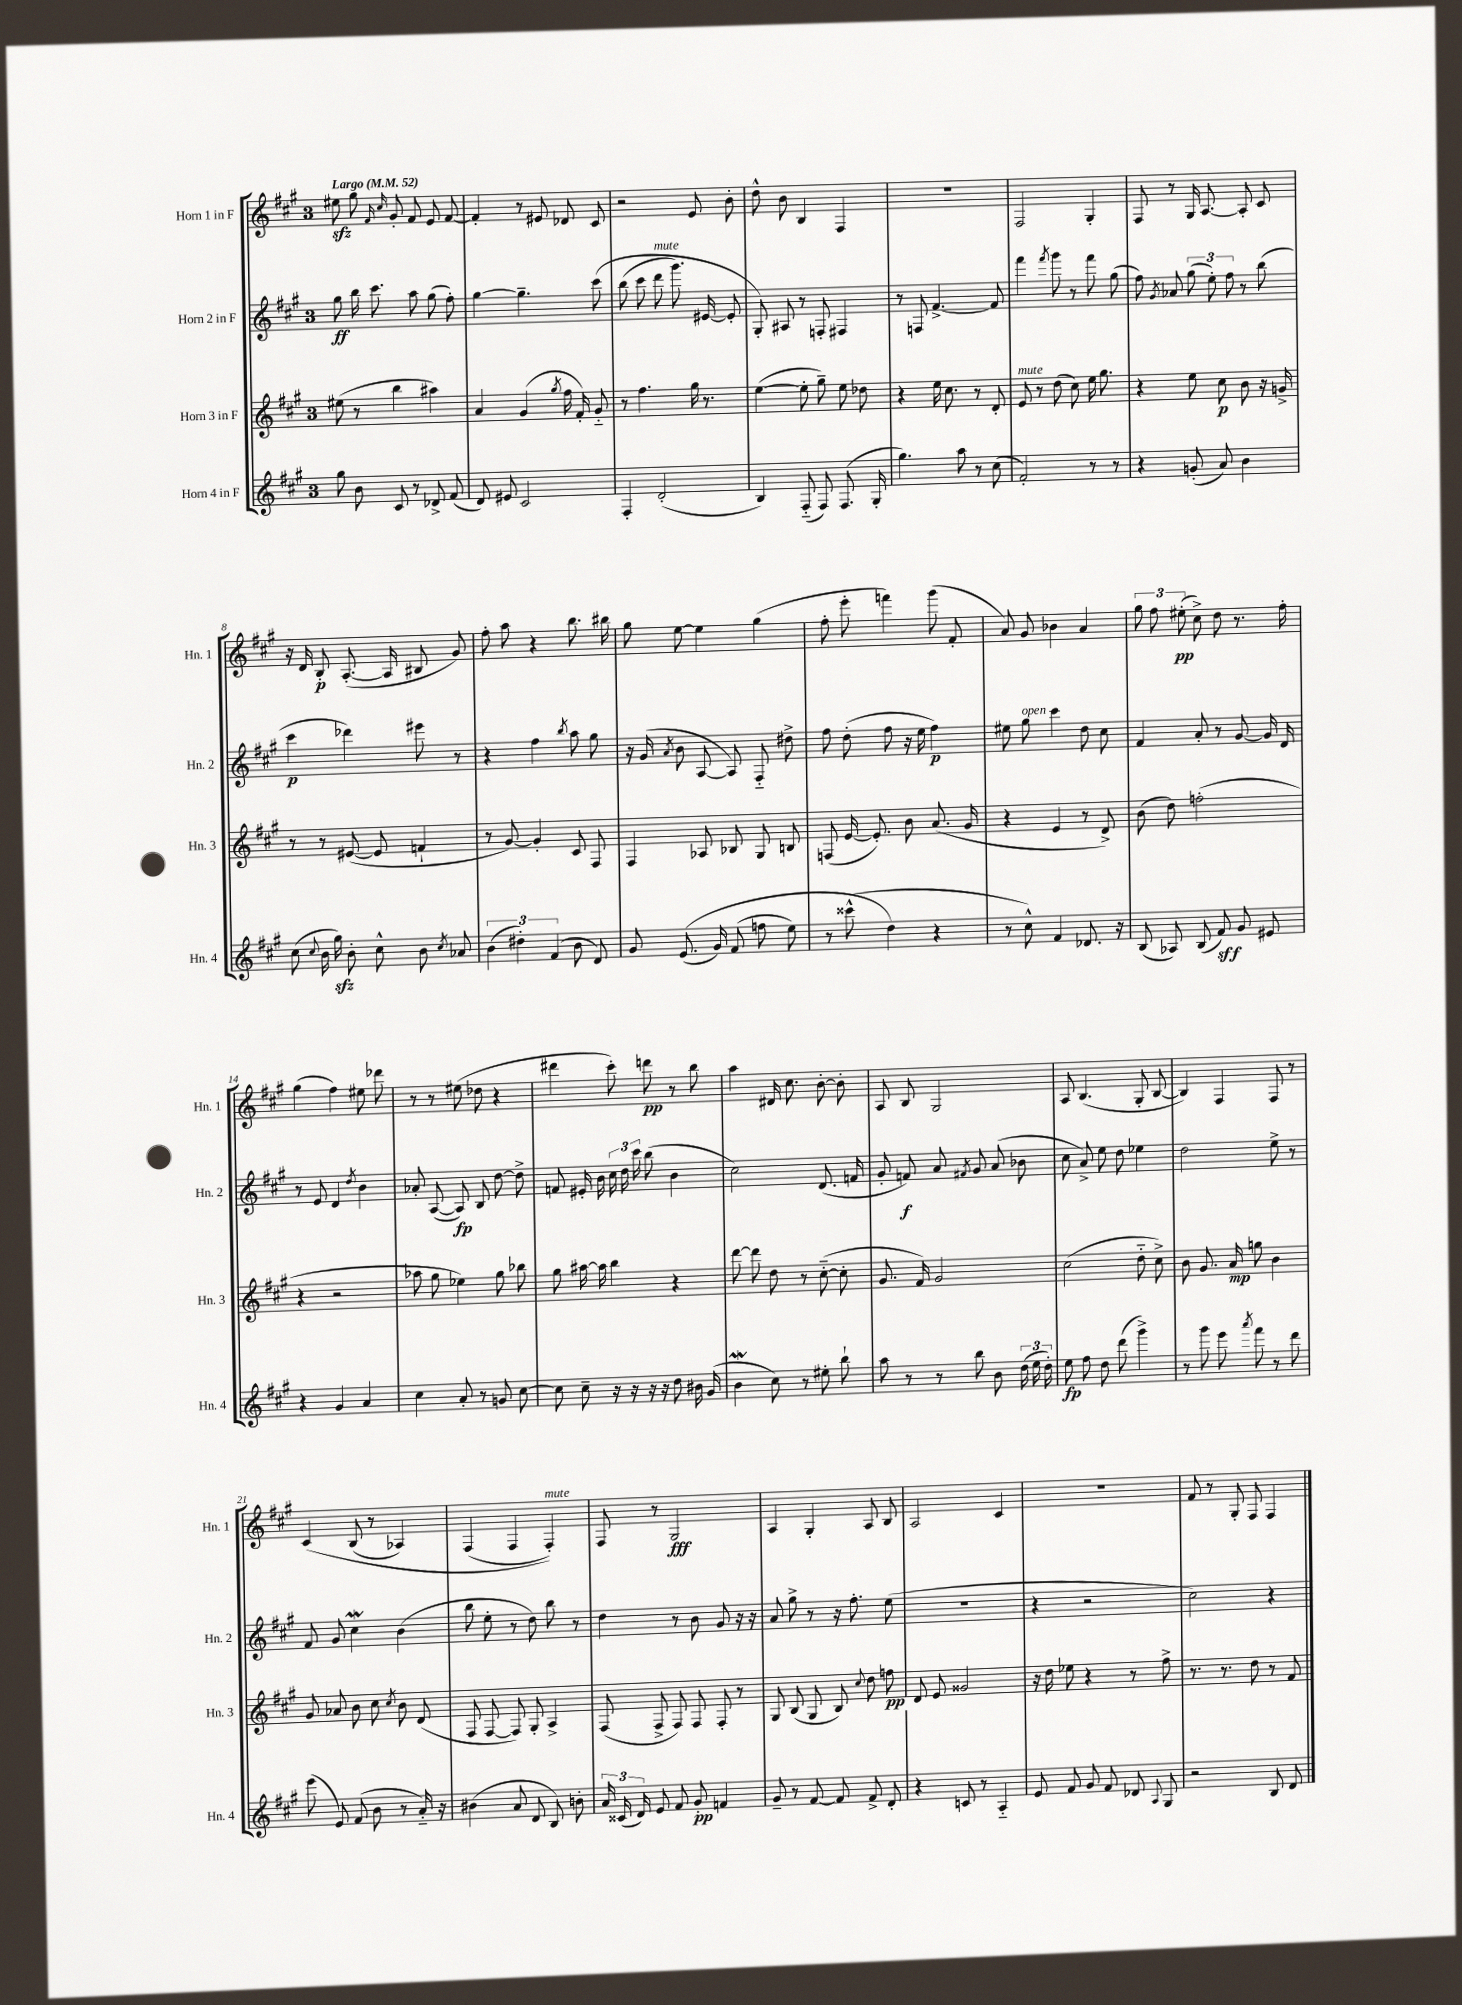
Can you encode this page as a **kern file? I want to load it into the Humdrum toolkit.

**kern	**kern	**kern	**kern
*staff4	*staff3	*staff2	*staff1
*clefG2	*clefG2	*clefG2	*clefG2
*k[f#c#g#]	*k[f#c#g#]	*k[f#c#g#]	*k[f#c#g#]
*M3/4	*M3/4	*M3/4	*M3/4
*MM52	*MM52	*MM52	*MM52
8gg#\	(8ee#\	8gg#\	8ee#\
8b\	8r	16bb\	8gg#\
.	.	8.ccc#\	.
.	.	.	16qqf#/
.	.	.	16qqcc#/
8c#/	4bb\	.	8g#'/
8r	.	8aa\	8f#/
8d-^/	4aa#\)	(8gg#\	8e/
(8f#/	.	8ff#'\)	[8f#/
=	=	=	=
8d/)	4a/	[4gg#\	4f#'/]
8e#/	.	.	.
2c#/	(4g#/	4.gg#~\]	8r
.	.	.	8e#/
.	8qgg#/	.	.
.	16ff#\	.	8d-/
.	16f#'/)	.	.
.	8g#'~/	&(8ccc#\	8c#/
=	=	=	=
4F#'/	8r	(8bb\	2r
.	4.ff#\	8ccc#\	.
(2d'/	.	8ddd\	.
.	.	8.ggg#\)	.
.	16gg#\	.	8e/
.	8.r	[16e#/	.
.	.	8e#'/]	8b'\
=	=	=	=
4B/)	([4ee\	8G#'/&)	8dd^^\
.	.	8A#/	8b\
(8F#'~/	8ee'\]	8r	4B/
8F#/)	8gg#~\)	8F'/	.
(8.F#/	8ee\	4F#/	4F#/
.	8dd-\	.	.
16G#'/	.	.	.
=	=	=	=
4.gg#\)	4r	8r	2.r
.	.	8F/	.
.	16ee\	[4.f#^/	.
.	8.cc#\	.	.
8aa\	.	.	.
8r	8r	.	.
(8cc#\	8d'/	8f#/]	.
=	=	=	=
2f#'/)	8e/	4fff#\	2F#/
.	8r	.	.
.	.	8qfff#/	.
.	(8dd\	8ggg#\	.
.	8cc#\)	8r	.
8r	16ee\	8fff#\	4G#'/
.	8.gg#\	.	.
8r	.	(8gg#\	.
=	=	=	=
4r	4r	8ff#\)	8F#/
.	.	8qg#/	.
.	.	8a-/	8r
(8g'/	8ee\	(12gg#\	16G#/
.	.	.	[8.A/
.	.	12ee'\)	.
8a/)	8cc#\	.	.
.	.	12ff#\	.
4b\	8b\	8r	8A'/]
.	16r	(8bb\	8c#/
.	16g^/	.	.
=	=	=	=
(8cc#\	8r	4ccc#\	16r
.	.	.	16d/
8qqcc#/	.	.	.
16b\	8r	.	8B'/
16gg#\)	.	.	.
8b'\	([8e#/	4ddd-\)	([8.A'/
8cc#^^\	8e#/]	.	.
.	.	.	16A/]
8b\	4f`/	8eee#\	8B#/
8qcc#/	.	.	.
8a-/	.	8r	8g#/)
=	=	=	=
(6b\	8r	4r	8ff#'\
.	[8g#/)	.	8aa\
6dd#'\)	.	.	.
.	4g#'/]	4ff#\	4r
(6f#/	.	.	.
.	.	8qbb/	.
8b\	8c#/	8aa\	8.bb\
8d/)	8F#/	8gg#\	.
.	.	.	16bb#\
=	=	=	=
8g#/	4F#/	16r	8gg#\
.	.	(16g#/	.
.	.	8qa/	.
&((8.e/	.	8b\	[8ee\
.	8A-/	[8A/	4ee\]
16g#/)	.	.	.
(8f#/	8B-/	8A/])	.
8ff\	8G#/	8F#'~/	(4gg#\
8ee\)	8B/	8dd#^\	.
=	=	=	=
8r	(8F/	8ff#\	8ff#'\
(8ccc##^^\	[16e/	(8dd'\	8eee'\
.	8.e'/])	.	.
4dd\&)	.	8ff#\	4fff\)
.	8b\	16r	.
.	.	16ee\	.
4r	(8.a/	4ff#\)	(8ggg#\
.	.	.	8f#'/
.	16g#/	.	.
=	=	=	=
8r	4r	8ee#\	8a/)
8cc#^^\)	.	8gg#\	8g#/
4f#/	4e/	4ccc#\	4b-\
8.d-/	8r	8dd\	4a/
.	8d^/)	8cc#\	.
16r	.	.	.
=	=	=	=
(8B/	(8b\	4f#/	12gg#\
.	.	.	12ff#\
8A-/)	8dd\)	.	.
.	.	.	(12ee#'\
(8B/	(2ff'\	8a'/	8cc#^\)
8f#/)	.	8r	8dd\
8g#/	.	[8g#/	8.r
8e#/	.	16g#/]	.
.	.	16d/	16ff#'\
=	=	=	=
4r	4r	8r	(4gg#\
.	.	8e/	.
4g#/	2r	4d/	4ff#\)
.	.	8qdd/	.
4a/	.	4b\	8ee#\
.	.	.	8ddd-\
=	=	=	=
4cc#\	8aa-\	8a-'/	8r
.	8gg#\	([8A/	8r
8a'/	4ee-\)	8A/])	(8ee#\
8r	.	8B/	8dd-\
8g/	8gg#\	[8dd\	4r
[8cc#\	8bb-\	8dd^\]	.
=	=	=	=
8cc#\]	8gg#\	8f/	4ddd#\
8cc#~\	[16aa#\	16e#'/	.
.	16aa#\]	16b\	.
16r	4bb\	24cc#\	8ccc#'\)
.	.	24dd\	.
16r	.	.	.
.	.	24ccc#\	.
16r	.	(8bb\	8ddd\
16r	.	.	.
8dd\	4r	4b\	8r
16b#\	.	.	8bb\
(16g#/	.	.	.
=	=	=	=
4b\	[8ddd\	2cc#\)	4aa\
.	8ddd\]	.	.
8cc#\)	8dd\	.	16d#/
.	.	.	8.cc#\
8r	8r	.	.
8ee#'\	([8cc#'~\	(8.d/	[8b'\
8bb`\	8cc#'\]	.	8b'\]
.	.	16f/	.
=	=	=	=
8aa\	8.g#/	8g#'/	8A/
8r	.	8f/)	8B/
.	16f#/)	.	.
8r	2g#/	8a/	2G#/
.	.	8qf#/	.
8bb\	.	8g#/	.
8b\	.	(8a/	.
(24dd\	.	8b-\	.
24ee\	.	.	.
24dd'\)	.	.	.
=	=	=	=
8ee\	(2cc#\	8cc#\	8A/
8ff#\	.	8a^/)	(4.B/
8dd\	.	8ee\	.
(8ddd\	.	8dd\	.
4ggg#^\)	8dd'~\	4ee-\	8G#'/
.	8cc#^\)	.	[8B/
=	=	=	=
8r	8b\	2dd\	4B/])
8ggg#\	8.g#/	.	.
8eee\	.	.	4F#/
.	16a/	.	.
8qaaa/	.	.	.
8fff#\	8gg\	.	.
8r	4b\	8ee^\	8F#/
8ddd\	.	8r	8r
=	=	=	=
(8eee\	8g#/	8f#/	&(4c#/
8e/)	8a-/	8g#/	.
(8f#/	8b\	4cc#\	(8B/
8b\	8cc#\	.	8r
.	8qcc#/	.	.
8r	8b\	(4b\	4A-/)
16a'~/)	(8d/	.	.
16r	.	.	.
=	=	=	=
(4b#\	8F#/	8bb\	(4F#/
.	[8F#/	8ee'\	.
8a/	8F#/])	8r	4F#/
8d/	8G#'/	8dd\)	.
8B/)	4A^/	8bb\	4F#'/)&)
8b'\	.	8r	.
=	=	=	=
24a/	(8F#/	4dd\	8F#/
(24c##/	.	.	.
24d/)	.	.	.
8e/	8F#^/	.	8r
8f#/	8F#/)	8r	2G#/
8g#'/	8F#/	8b\	.
4f/	8F#'/	8g#/	.
.	8r	16r	.
.	.	16r	.
=	=	=	=
8g#~/	8G#/	8a/	4A/
8r	(8B/	8gg#^\	.
[8f#/	8G#/	8r	4G#'/
8f#/]	8B/)	16r	.
.	.	8.ff#'\	.
.	8qqcc#/	.	.
8f#^/	8dd\	.	8A/
8d'/	8ff\	(8ee\	8B/
=	=	=	=
4r	8d/	2.r	2A/
.	8e/	.	.
8c/	2g##/	.	.
8r	.	.	.
4A'~/	.	.	4c#/
=	=	=	=
8e/	16r	4r	2.r
.	16dd\	.	.
8f#/	8ee-\	.	.
8g#/	4r	2r	.
8f#/	.	.	.
8d-/	8r	.	.
8qqA/	.	.	.
8G#/	8ff#^\	.	.
=	=	=	=
2r	8.r	2cc#\)	8f#/
.	.	.	8r
.	8.r	.	.
.	.	.	8G#'/
.	8dd\	.	8F#/
8B/	8r	4r	4F#/
8d/	8f#/	.	.
==	==	==	==
*-	*-	*-	*-
